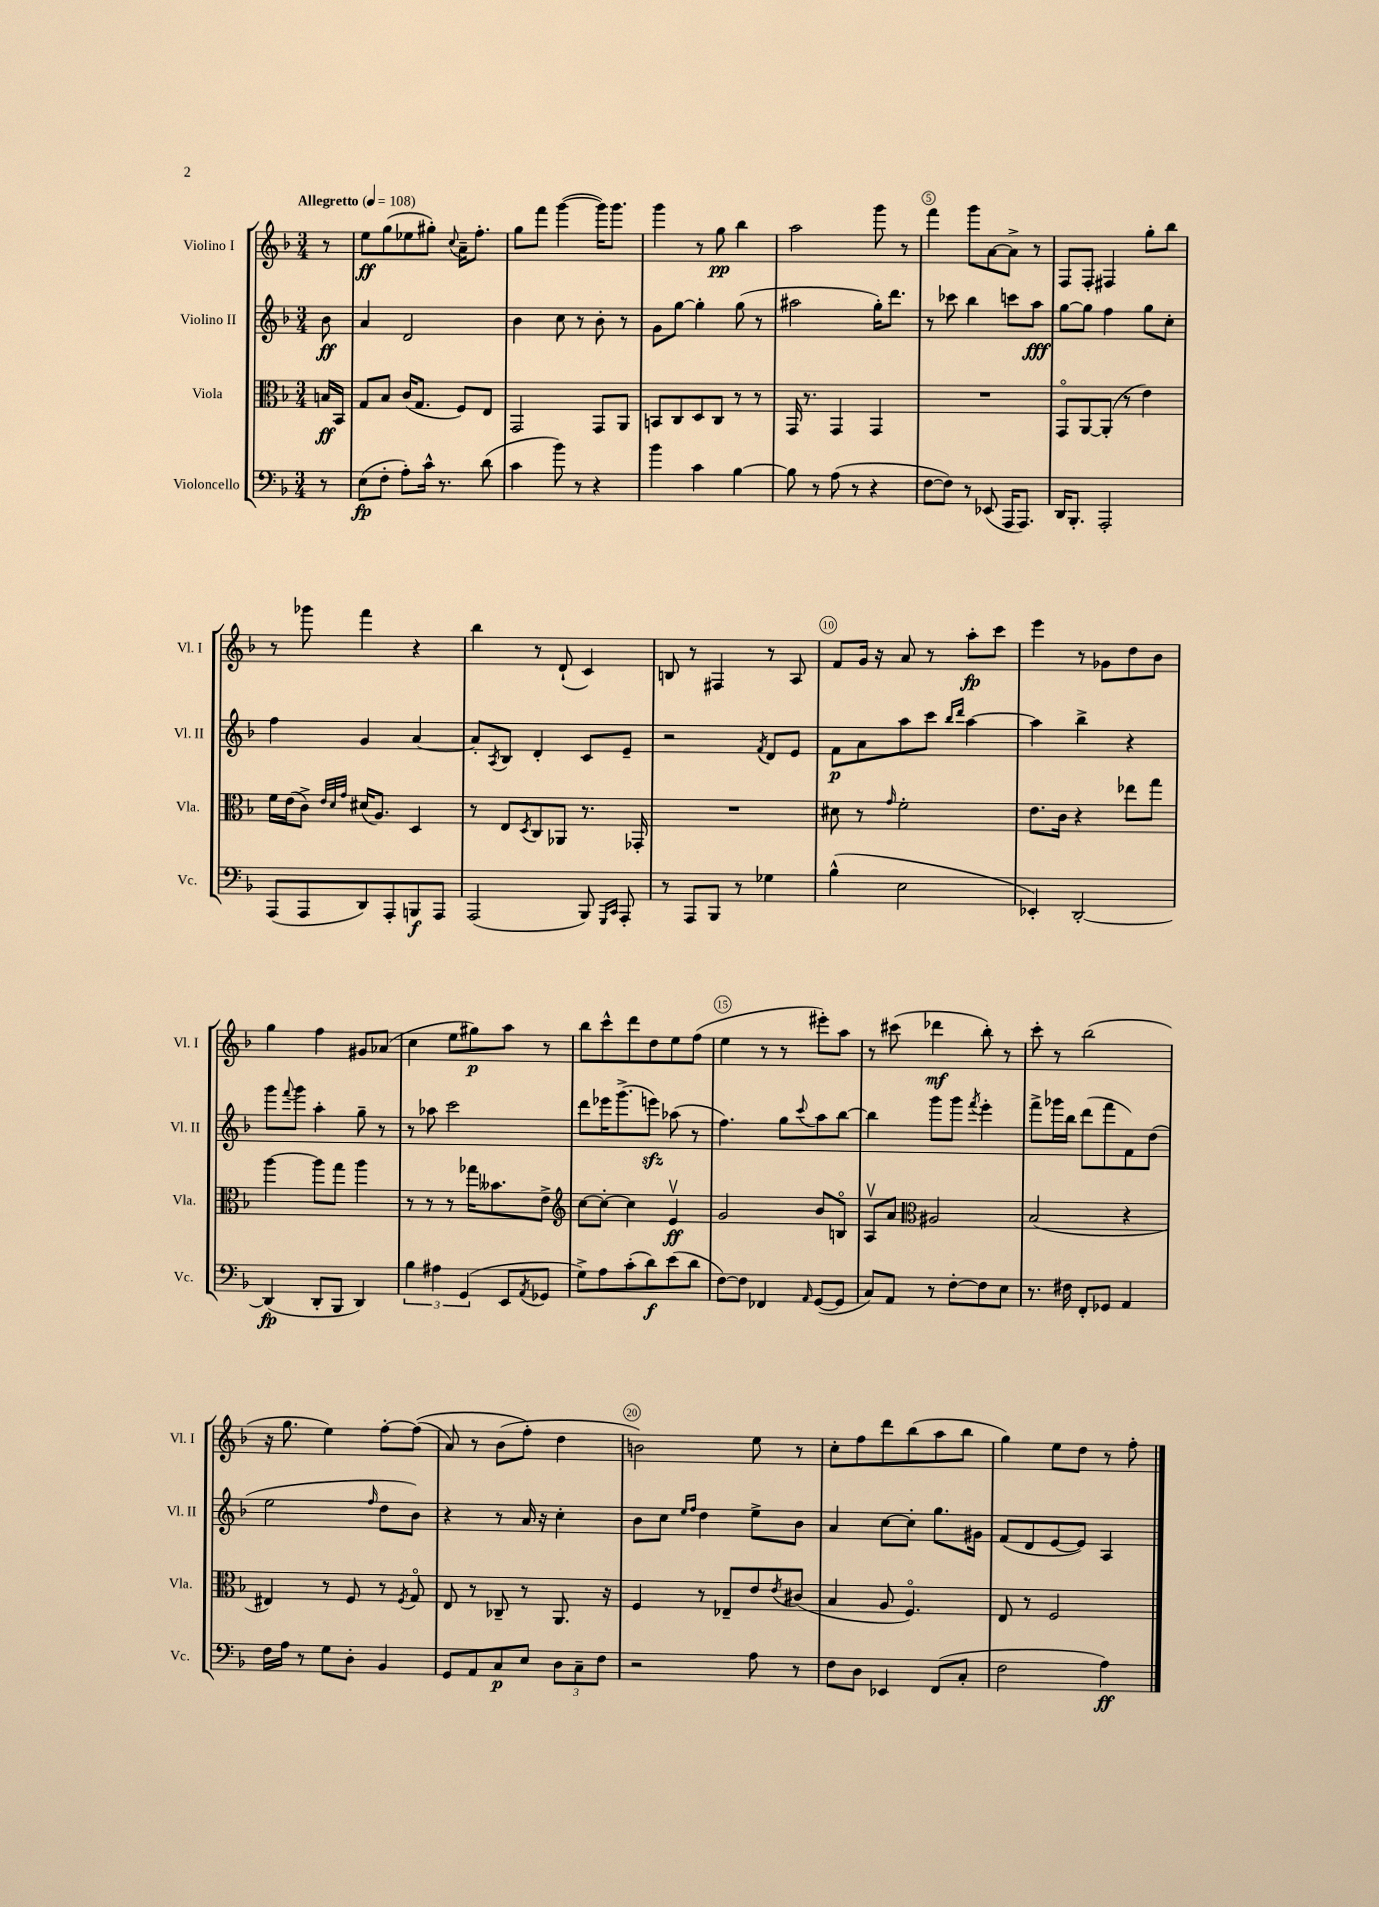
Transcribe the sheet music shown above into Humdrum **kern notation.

**kern	**kern	**kern	**kern
*staff4	*staff3	*staff2	*staff1
*clefF4	*clefC3	*clefG2	*clefG2
*k[b-]	*k[b-]	*k[b-]	*k[b-]
*M3/4	*M3/4	*M3/4	*M3/4
*MM108	*MM108	*MM108	*MM108
8r	16B/LL	8b-\	8r
.	16BB-/JJ	.	.
=	=	=	=
(8E\L	8G/L	4a/	8ee\L
8F'\J	8B-/J	.	(8gg\
8A'\L)	(16c/LK	2d/	8ee-\
.	8.G/J	.	.
16c^^\Jk	.	.	8gg#'\J)
8.r	.	.	.
.	.	.	8qqcc/
.	8F/L)	.	16a~\LK
.	.	.	8.ff'\J
(8d\	8E/J	.	.
=	=	=	=
4c\	2GG/	4b-\	8gg\L
.	.	.	8fff\J
8b-\)	.	8cc\	([4ggg\
8r	.	8r	.
4r	8GG/L	8b-'\	16ggg\]LK)
.	.	.	8.ggg\J
.	8AA/J	8r	.
=	=	=	=
4b-\	8BB/L	8g\L	4ggg\
.	8C/	[8gg\J	.
4c\	8D/	4gg'\]	8r
.	8C/J	.	8gg\
[4B-\	8r	(8gg\	4bb-\
.	8r	8r	.
=	=	=	=
8B-\]	16GG/	2aa#\	2aa\
.	8.r	.	.
8r	.	.	.
(8A\	4GG/	.	.
8r	.	.	.
4r	4GG/	16gg'\LK)	8ggg\
.	.	8.ddd\J	.
.	.	.	8r
=	=	=	=
[8F\L	2.r	8r	4fff\
8F\]J)	.	8ccc-\	.
8r	.	4bb-\	8ggg\L
(8EE-/	.	.	[8a\
16AAA/LK	.	8ccc\L	8a^\]J
8.AAA/J)	.	.	.
.	.	8aa\J	8r
=	=	=	=
16DD/LK	8GGo/L	[8gg\L	8F/L
8.BBB-'/J	.	.	.
.	[8AA/	8gg\]J	8F'/J
2AAA'/	(8AA'/]J	4ff\	4F#/
.	8r	.	.
.	4e\)	8gg\L	8gg'\L
.	.	8cc'\J	8bb-\J
=	=	=	=
(8AAA/L	16f\LL	4ff\	8r
.	(16e\J	.	.
8AAA/	8c^\J)	.	8ggg-\
.	32qqe/LLL	.	.
.	32qqd/	.	.
.	32qqg/JJJ	.	.
8DD/)	(16d#/LK	4g/	4fff\
.	8.A/J)	.	.
8AAA'/	.	.	.
8BBB/	4D/	[4a/	4r
8AAA/J	.	.	.
=	=	=	=
(2AAA/	8r	8a'/]L	4bb-\
.	.	8qA/	.
.	8E/L	8B-/J	.
.	8qD/	.	.
.	8C/	4d'/	8r
.	8AA-/J	.	(8d`/
8BBB-/)	8.r	8c/L	4c/)
16qqGGG/LL	.	.	.
16qqCC/JJ	.	.	.
8AAA'/	.	8e~/J	.
.	16GG-'/	.	.
=	=	=	=
8r	2.r	2r	8B/
8AAA/L	.	.	8r
8BBB-/J	.	.	4F#/
8r	.	.	.
.	.	8qf/	.
4G-\	.	8d/L	8r
.	.	8e/J	8A/
=	=	=	=
(4B-^^\	8d#\	8f\L	8f/L
.	8r	8a\	16g/Jk
.	.	.	16r
.	16qqg/	.	.
2E\	2f'\	8aa\	8a/
.	.	8ccc\J	8r
.	.	16qqbb-/LL	.
.	.	16qqddd/JJ	.
.	.	[4aa\	8aa'\L
.	.	.	8ccc\J
=	=	=	=
4EE-'/)	8.e\L	4aa\]	4eee\
.	16c\Jk	.	.
[2DD'/	4r	4bb-^\	8r
.	.	.	8g-\L
.	8ee-\L	4r	8dd\
.	8gg\J	.	8b-\J
=	=	=	=
(4DD/]	[4aa\	8ggg\L	4gg\
.	.	8qqfff/	.
.	.	8ggg\J	.
8DD'/L	8aa\]L	4aa'\	4ff\
8BBB-/J	8gg\J	.	.
4DD/)	4aa\	8gg~\	8g#/L
.	.	8r	(8a-/J
=	=	=	=
6B-\	8r	8r	4cc\
.	8r	8aa-\	.
6A#\	.	.	.
.	8r	2ccc\	8ee\L
(6GG/	.	.	.
.	16gg-\LK	.	8gg#\)
.	8.b--\	.	.
8EE/L	.	.	8aa\J
8qAA/	.	.	.
8GG-/J	8e^\J	.	8r
=	=	=	=
*	*clefG2	*	*
8G^\L)	[8cc\L	8ddd\L	8bb-\L
8A\	8cc'\_J	16eee-\K	8ccc^^\
.	.	(8.ggg^\	.
(8c'\	4cc\]	.	8ddd\
8d\)	.	8eee\J)	8dd\
(8e\	4ev/	(8aa-\	8ee\
8d\J	.	8r	(8ff\J
=	=	=	=
[8F\L)	2g/	4.ff\)	4ee\
8F\]J	.	.	.
4FF-/	.	.	8r
.	.	8gg\L	8r
16qqAA/	.	8qqccc/	.
([8GG/L	8b-/L	8aa\	8eee#'\L)
8GG/]J	8Bo/J	[8bb-\J	8aa\J
=	=	=	=
8C/L)	8Av/L	4bb-\]	8r
8AA/J	8a/J	.	(8ccc#\
*	*clefC3	*	*
8r	2A#/	8ggg\L	4ddd-\
[8F'\L	.	8ggg\J	.
.	.	8qfff/	.
8F\]	.	4eee'\	8bb-'\)
8E\J	.	.	8r
=	=	=	=
8.r	(2B-/	8fff^\L	8ccc'\
.	.	16ggg-\L	8r
16F#\	.	16bb-\JJ	.
8FF'/L	.	(8ddd\L	(2bb-\
8GG-/J	.	8fff\	.
4AA/	4r	8f\)	.
.	.	(8dd\J	.
=	=	=	=
16F\LL	4E#/)	2ee\	16r
16A\JJ	.	.	8.gg\
8r	.	.	.
8G\L	8r	.	4ee\)
8D'\J	8F/	.	.
.	.	16qqff/	.
4BB-/	8r	8dd\L	[8ff'\L
.	8qF/	.	.
.	8Go/	8b-\J)	&((8ff\]J
=	=	=	=
8GG/L	8E/	4r	8a/)
8AA/	8r	.	8r
8C/	8C-~/	8r	(8b-\L
8E/J	8r	16a/	8ff'\J&)
.	.	16r	.
12D\L	8.AA/	4cc'\	4dd\
12C~\	.	.	.
12F\J	.	.	.
.	16r	.	.
=	=	=	=
2r	4F/	8b-\L	2b\)
.	.	8cc\J	.
.	.	16qqee/LL	.
.	.	16qqff/JJ	.
.	8r	4dd\	.
.	8E-~/L	.	.
8A\	8e/	8ee^\L	8ee\
.	8qe/	.	.
8r	(8c#/J	8b-\J	8r
=	=	=	=
8F\L	4B-/	4a/	8cc'\L
8D\J	.	.	8ff\
4EE-/	8A/	[8cc\L	8ddd\
.	4.Fo/)	8cc'\]J	(8bb-\
(8FF/L	.	8.gg\L	8aa\
8C'/J	.	.	8bb-\J
.	.	16g#\Jk	.
=	=	=	=
2F\	8E/	(8f/L	4gg\)
.	8r	8d/	.
.	2F/	[8e/	8ee\L
.	.	8e/]J)	8dd\J
4A\)	.	4A/	8r
.	.	.	8ff'\
==	==	==	==
*-	*-	*-	*-
